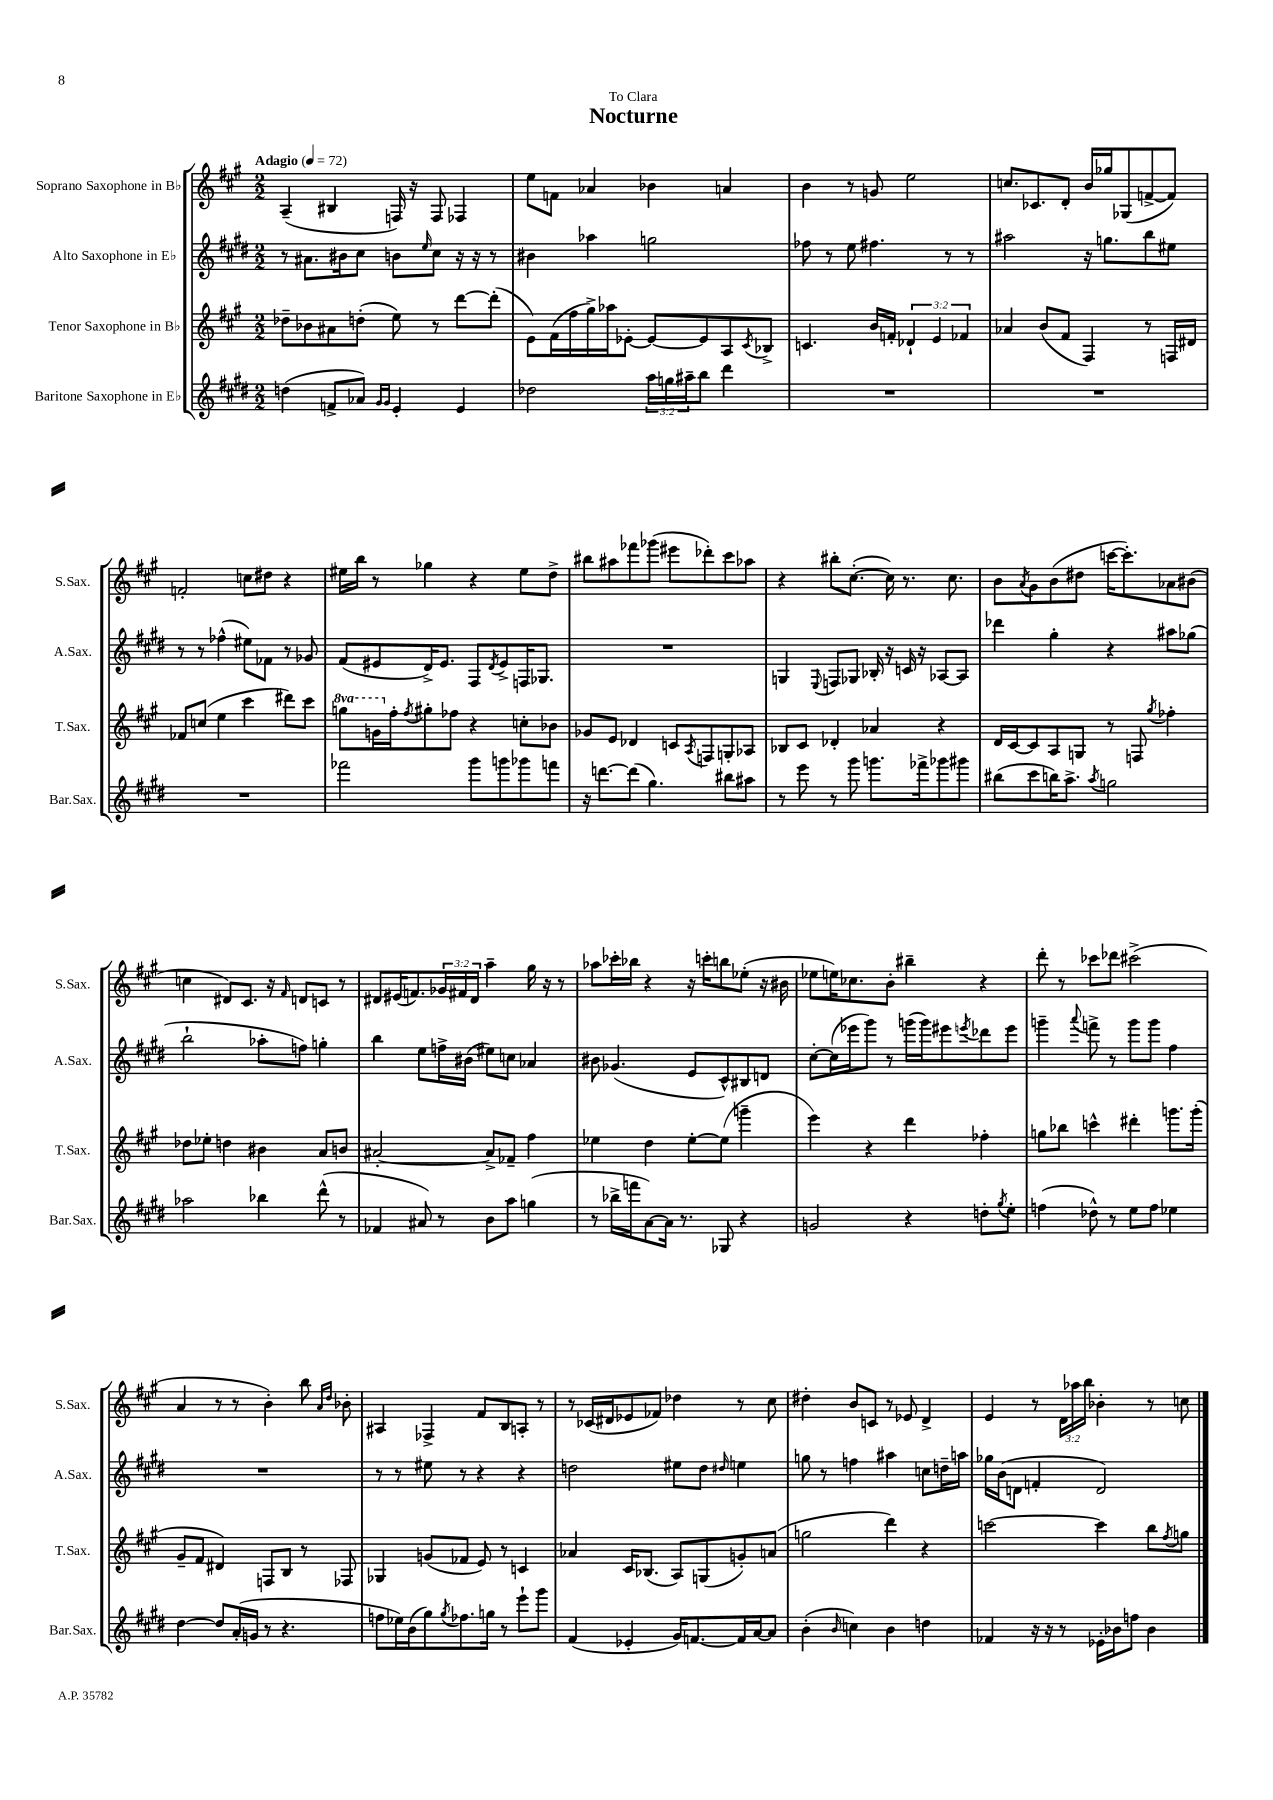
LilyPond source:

\header { title = "Nocturne" dedication = "To Clara" }
<<
\new StaffGroup <<
\new Staff = "s0" \with { instrumentName = "Soprano Saxophone in Bb" shortInstrumentName = "S.Sax." } {
    \clef treble \key a \major \numericTimeSignature \time 2/2 \override Staff.TupletNumber.text = #tuplet-number::calc-fraction-text \tempo "Adagio" 4 = 72
    a4--( bis4 f16) r16 f8 fes4 |
    e''8 f'8 aes'4 bes'4 a'4 |
    b'4 r8 g'8 e''2 |
    c''8. ces'8. d'8-. b'16 ges''16 ges8( f'8~-> f'8) |
    f'2-. c''8 dis''8 r4 |
    eis''16 b''16 r8 ges''4 r4 eis''8 d''8-> |
    bis''8 ais''8 fes'''8 ges'''8( eis'''8 des'''8-.) cis'''8 aes''8 |
    r4 bis''8-. cis''8.~-.( cis''16) r8. cis''8. |
    b'8 \acciaccatura { a'8 } gis'8 b'8( dis''8 c'''16~ c'''8.-.) aes'8 bis'8( |
    c''4 dis'8) cis'8. r16 \grace { fis'16 } d'8 c'8 r8 |
    dis'8 eis'16( f'8.) \tuplet 3/2 { ges'16 fis'16 dis'16 } a''4-- gis''16 r16 r8 |
    aes''8 ces'''16-. bes''16 r4 r16 c'''16-. b''8 ees''8-.( r16 bis'16 |
    ees''8 e''16) ces''8. b'8-. bis''4-- r4 |
    d'''8-. r8 ces'''8 des'''8 cis'''2->( |
    a'4 r8 r8 b'4-.) b''8 \grace { a'16 d''16 } bes'8-. |
    ais4 fes4-> fis'8 b8 a8-. r8 |
    r8 ces'16( dis'16 ees'8 fes'8) des''4 r8 cis''8 |
    dis''4-. b'8 c'8 r8 ees'8 d'4-> |
    e'4 r8 \tuplet 3/2 { d'16 aes''16 b''16 } bes'4-. r8 c''8 \bar "|." |
}
\new Staff = "s1" \with { instrumentName = "Alto Saxophone in Eb" shortInstrumentName = "A.Sax." } {
    \clef treble \key e \major \numericTimeSignature \time 2/2
    r8 ais'8. bis'16 cis''8 b'8 \grace { e''16 } cis''8 r16 r16 r8 |
    bis'4 aes''4 g''2 |
    fes''8 r8 e''8 fis''4. r8 r8 |
    ais''2 r16 g''8. b''8 eis''8 |
    r8 r8 fes''4-^( eis''8) fes'8 r8 ges'8 |
    fis'8( eis'8 dis'16->) eis'8. fis8 \acciaccatura { dis'8 } eis'8-> f16 ges8. |
    R1 |
    g4 \appoggiatura { e8 } f8 ges8 bes16-. r16 c'16 r16 aes8~ aes8 |
    des'''4 gis''4-. r4 ais''8 ges''8( |
    b''2-! aes''8-. f''8) g''4-. |
    b''4 e''8 f''16-> bis'16( eis''8) c''8 aes'4 |
    bis'8 ges'4.( e'8 cis'8-^) bis8 d'8 |
    cis''8~-. cis''16( ees'''16 gis'''8) r8 g'''16( g'''16) eis'''8 \acciaccatura { e'''8 } des'''8 e'''8 |
    g'''4-- \appoggiatura { a'''8 } f'''8-> r8 g'''8 g'''8 fis''4 |
    R1 |
    r8 r8 eis''8 r8 r4 r4 |
    d''2 eis''8 d''8 \grace { dis''16 } e''4 |
    g''8 r8 f''4 ais''4 c''8 d''16-- a''16 |
    ges''16 b'16( d'8 f'4-. d'2) \bar "|." |
}
\new Staff = "s2" \with { instrumentName = "Tenor Saxophone in Bb" shortInstrumentName = "T.Sax." } {
    \clef treble \key a \major \numericTimeSignature \time 2/2 \override Staff.TupletNumber.text = #tuplet-number::calc-fraction-text \set Staff.ottavationMarkups = #ottavation-simple-ordinals
    des''8-- bes'8 ais'8 d''8-.( e''8) r8 d'''8~ d'''8-.( |
    e'8) fis'16( fis''16 gis''16->) aes''16 ees'8~-. ees'8~ ees'8 a8 \acciaccatura { cis'8 } bes8-> |
    c'4. b'16 f'16-. \tuplet 3/2 { des'4-! e'4 fes'4 } |
    aes'4 b'8( fis'8 fis4) r8 f16 dis'16 |
    fes'8 c''8( e''4 cis'''4 dis'''8) cis'''8 |
    \ottava #1 g'''8 g''16 \ottava #0 fis''16-. \acciaccatura { fis''8 } gis''8-. fes''8 r4 c''8-. bes'8 |
    ges'8 e'8 des'4 c'8 \acciaccatura { a8 } f8 g8-. aes8 |
    bes8 cis'8 des'4-. aes'4 r4 |
    d'16 cis'16~ cis'8 a8 g8 r8 f8 \acciaccatura { gis''8 } fes''4-. |
    des''8 ees''8-. d''4 bis'4 a'8 b'8 |
    ais'2~-. ais'8-> fes'8-- fis''4 |
    ees''4 d''4 ees''8~-. ees''8( g'''4-- |
    e'''4) r4 d'''4 fes''4-. |
    g''8 bes''8 c'''4-^ dis'''4-. g'''8. g'''16-.( |
    gis'8-- fis'8 dis'4) f8 b8 r8 fes8 |
    ges4 g'8( fes'8 e'8) r8 c'4 |
    aes'4 cis'16 bes8.( a8) g8( g'8-.) a'8( |
    g''2 d'''4) r4 |
    c'''2~ c'''4 b''8 \acciaccatura { fis''8 } g''8 \bar "|." |
}
\new Staff = "s3" \with { instrumentName = "Baritone Saxophone in Eb" shortInstrumentName = "Bar.Sax." } {
    \clef treble \key e \major \numericTimeSignature \time 2/2 \override Staff.TupletNumber.text = #tuplet-number::calc-fraction-text
    d''4( f'8-> aes'8) \grace { gis'16 gis'16 } e'4-. e'4 |
    des''2 \tuplet 3/2 { a''16 g''16 ais''16-- } b''8 dis'''4 |
    R1 |
    R1 |
    R1 |
    fes'''2 gis'''8 g'''8 ges'''8 f'''8 |
    r16 d'''8.~ d'''8( gis''4.) bis''8 ais''8 |
    r8 e'''8 r8 gis'''8 g'''8. fes'''16-> ges'''8 gis'''8 |
    bis''8( cis'''8 b''16) a''8.-> \acciaccatura { a''8 } g''2 |
    aes''2 bes''4 dis'''8-^( r8 |
    fes'4 ais'8) r8 b'8 a''8 g''4( |
    r8 bes''16-> f'''16 a'8~) a'16 r8. ges8 r4 |
    g'2 r4 d''8-. \acciaccatura { gis''8 } e''8-. |
    f''4( des''8-^) r8 e''8 f''8 ees''4 |
    dis''4~ dis''8 a'16-.( g'16 r8 r4. |
    f''8 ees''16) b'16( gis''8) \acciaccatura { gis''8 } fes''8. g''16 r8 e'''8-! gis'''8 |
    fis'4( ees'4-. gis'16) f'8.~ f'16 a'16~ a'8 |
    b'4-.( \grace { b'16 } c''4) b'4 d''4 |
    fes'4 r16 r16 r8 ees'16-. bes'16 f''8 bes'4 \bar "|." |
}
>>
>>
\layout { \context { \Score \remove "Bar_number_engraver" } }
